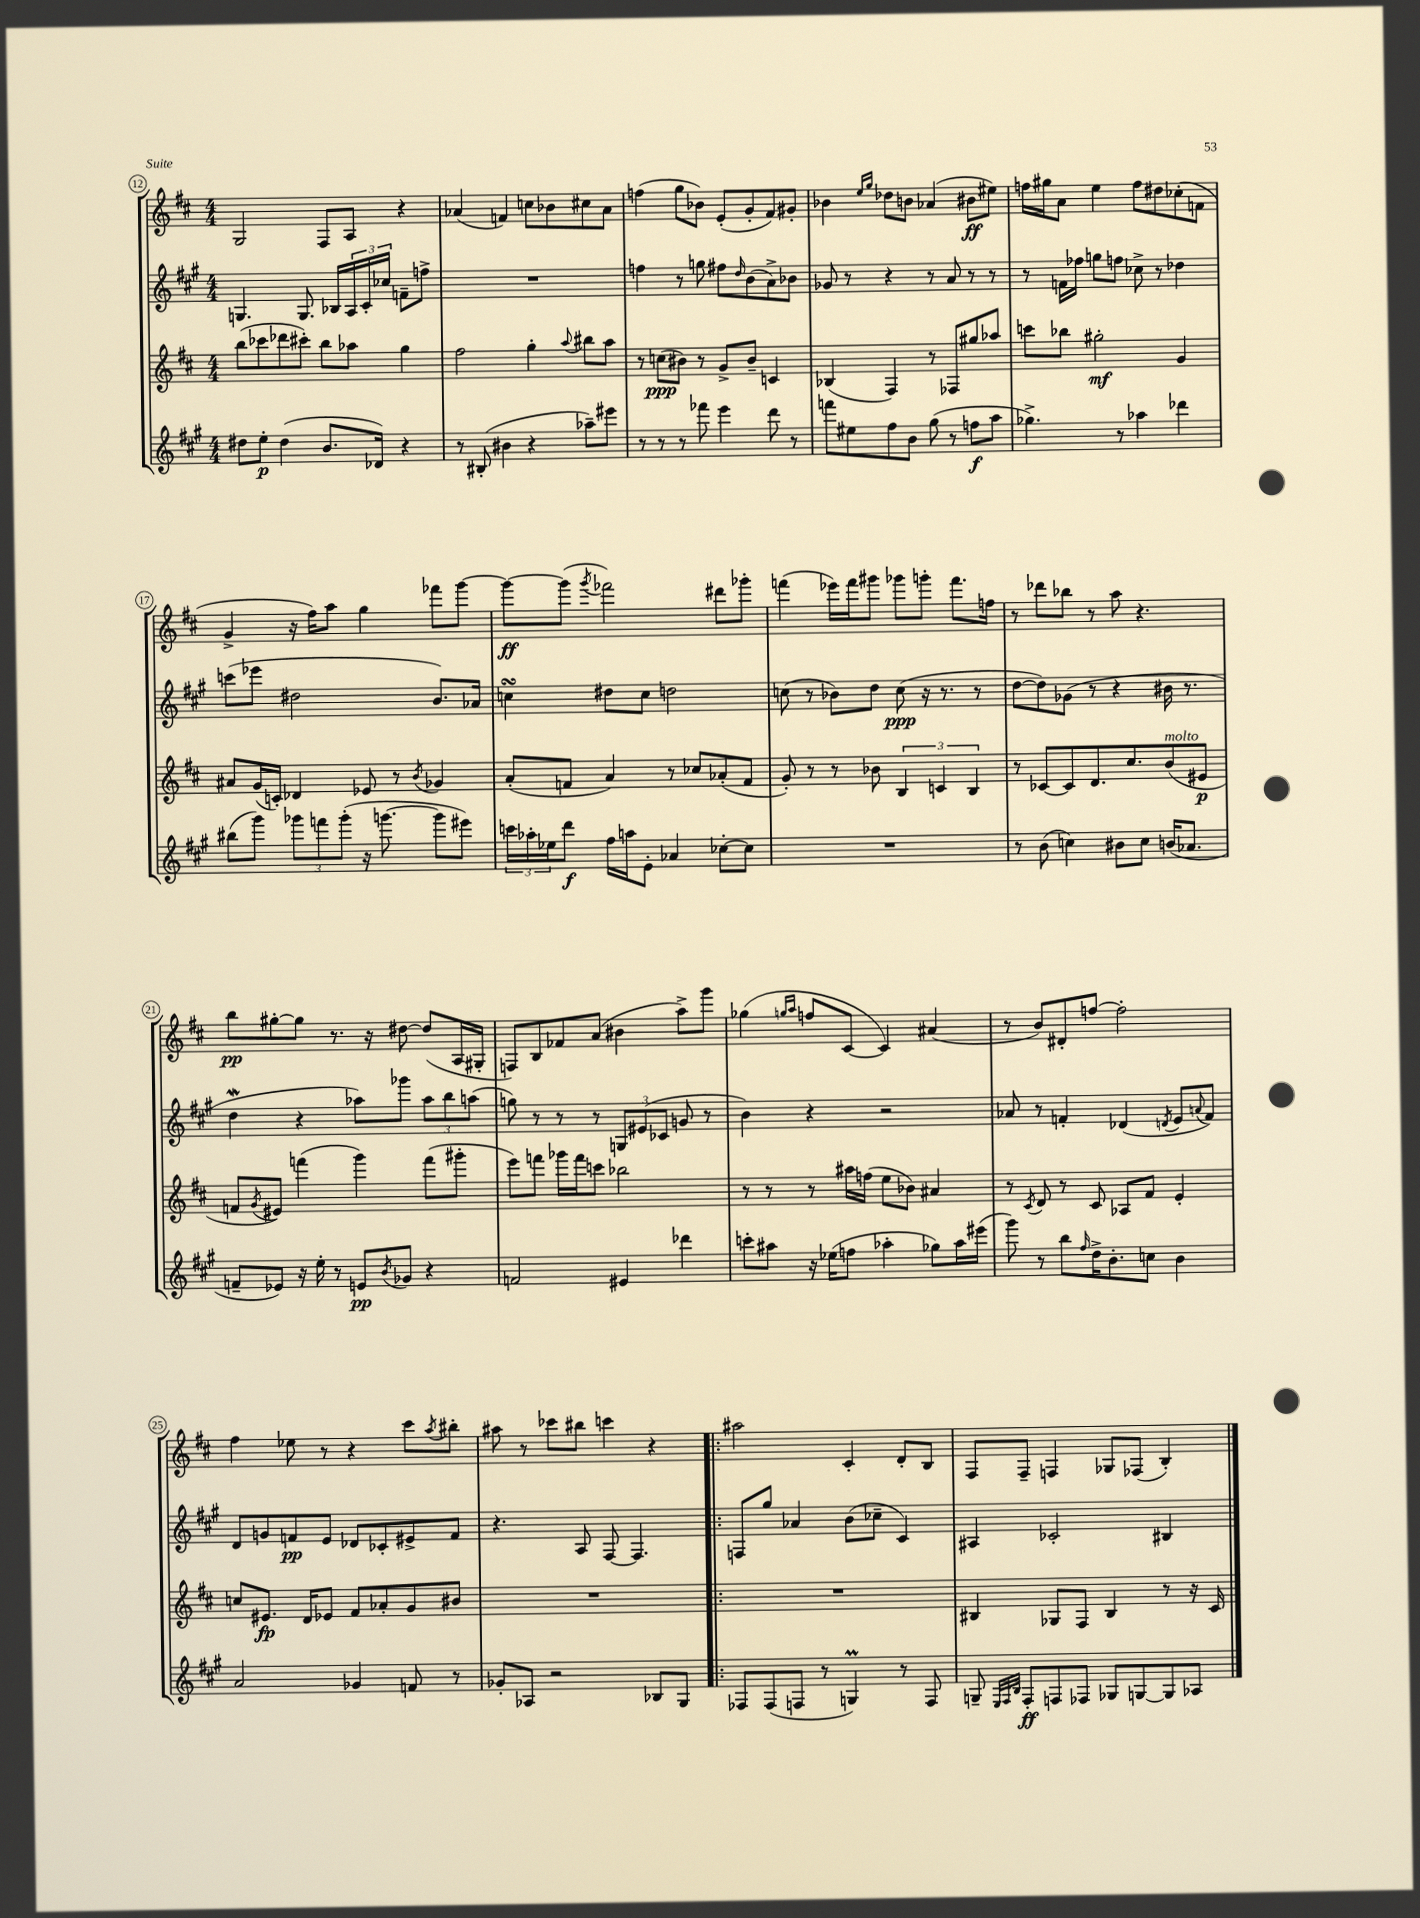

**kern	**dynam	**kern	**dynam	**kern	**dynam	**kern	**dynam
*part4	*part4	*part3	*part3	*part2	*part2	*part1	*part1
*staff4	*staff4	*staff3	*staff3	*staff2	*staff2	*staff1	*staff1
*clefG2	*	*clefG2	*	*clefG2	*	*clefG2	*
*k[f#c#g#]	*	*k[f#c#]	*	*k[f#c#g#]	*	*k[f#c#]	*
*M4/4	*	*M4/4	*	*M4/4	*	*M4/4	*
=12	=12	=12	=12	=12	=12	=12	=12
8dd#X\L	.	(8bb\L	.	4.Gn/	.	2G/	.
8ee'\J	p	8ccc-X\	.	.	.	.	.
(4dd#\	.	8ddd-X\	.	.	.	.	.
.	.	8ccc#X'\J)	.	8.G/	.	.	.
8.b/L	.	8bb\L	.	.	.	8F#/L	.
.	.	.	.	16B-X/LL	.	.	.
.	.	8aa-X\J	.	24A/	.	8A/J	.
.	.	.	.	24c#'/	.	.	.
16d-X/Jk)	.	.	.	.	.	.	.
.	.	.	.	24cc-X/JJ	.	.	.
4r	.	4gg\	.	8fn~\L	.	4r	.
.	.	.	.	8ffn^\J	.	.	.
=13	=13	=13	=13	=13	=13	=13	=13
8r	.	2ff#\	.	1r	.	(4a-X/	.
(8B#X'/	.	.	.	.	.	.	.
4b#X\	.	.	.	.	.	4fn/)	.
4r	.	4gg'\	.	.	.	8ccn\L	.
.	.	.	.	.	.	8b-X\	.
.	.	8qqaa/	.	.	.	.	.
8aa-X~\L)	.	8bb#X\L	.	.	.	8cc#X\	.
8eee#X\J	.	8aa\J	.	.	.	8a-\J	.
=14	=14	=14	=14	=14	=14	=14	=14
8r	.	8r	.	4ffn\	.	(4ffn\	.
8r	.	(8ccn\L	ppp	.	.	.	.
8r	.	8b#X\J)	.	8r	.	8gg\L	.
8fff-X\	.	8r	.	8ggn\	.	8b-X\J)	.
4eee\	.	8g^/L	.	8ff#X\L	.	(8e'/L	.
.	.	.	.	16qqdd/	.	.	.
.	.	8b#~/J	.	(8b\	.	8g'/	.
8ddd\	.	4cn/	.	8a^\)	.	8f#/)	.
8r	.	.	.	8b-X\J	.	8g#X'/J	.
=15	=15	=15	=15	=15	=15	=15	=15
8fffn\L	.	(4B-X/	.	8g-X/	.	4b-X\	.
8ee#X\	.	.	.	8r	.	.	.
.	.	.	.	.	.	16qqee/LL	.
.	.	.	.	.	.	16qqgg/JJ	.
8ff#\	.	4F#/)	.	4r	.	8dd-X\L	.
8b\J	.	.	.	.	.	8bn\J	.
(8gg#\	.	8r	.	8r	.	(4a-X/	.
8r	.	8F-X/L	.	8a/	.	.	.
8ffn\L	f	8gg#X/	.	8r	.	8b#X\L	ff
8aa\J	.	8aa-X/J	.	8r	.	8ee#X\J)	.
=16	=16	=16	=16	=16	=16	=16	=16
4.gg-X^\)	.	8cccn\L	.	8r	.	16ffn\LL	.
.	.	.	.	.	.	16gg#X\J	.
.	.	8bb-X\J	.	16fn\LL	.	8a\J	.
.	.	.	.	16ff-X\JJ	.	.	.
.	.	2gg#X'\	mf	8ggn\L	.	4ee\	.
8r	.	.	.	8ffn\J	.	.	.
4aa-X\	.	.	.	8cc-X^\	.	8ff\L	.
.	.	.	.	8r	.	8dd#X\	.
4ddd-X\	.	4g/	.	4dd-X\	.	(8cc-X'\	.
.	.	.	.	.	.	8fn\J	.
!!LO:LB:g=z
=17	=17	=17	=17	=17	=17	=17	=17
(8bb#X\L	.	8a#X/L	.	(8cccn\L	.	4g^/	.
8ggg#\J)	.	(16g/L	.	8eee-X\J	.	.	.
.	.	16cn'/JJ)	.	.	.	.	.
12ggg-X\L	.	4d-X/	.	2dd#X\	.	16r	.
.	.	.	.	.	.	16ff#\KL)	.
12fffn\	.	.	.	.	.	.	.
.	.	.	.	.	.	8aa\J	.
(12ggg-'\J	.	.	.	.	.	.	.
16r	.	8e-X/	.	.	.	4gg\	.
[8.gggn\	.	.	.	.	.	.	.
.	.	8r	.	.	.	.	.
.	.	8qb/	.	.	.	.	.
8ggg\L]	.	4g-X/	.	8.b/L)	.	8fff-X\L	.
8eee#X\J)	.	.	.	.	.	[8ggg\J	.
.	.	.	.	16a-X/Jk	.	.	.
=18	=18	=18	=18	=18	=18	=18	=18
24cccn\LL	.	(8a'/L	.	4ccnsSSs\	.	8ggg\L_	ff
24aa-X'\	.	.	.	.	.	.	.
24ee-X\J	.	.	.	.	.	.	.
8ddd\J	f	8fn/J	.	.	.	(8ggg\J]	.
.	.	.	.	.	.	8qggg/	.
16ff#\LL	.	4a/)	.	8dd#X\L	.	2fff-X\)	.
16aan\J	.	.	.	.	.	.	.
8e'\J	.	.	.	8cc\J	.	.	.
4a-X/	.	8r	.	2ddn\	.	.	.
.	.	8cc-X/L	.	.	.	.	.
[8cc-X'\L	.	(8a-X'/	.	.	.	8ddd#X\L	.
8cc-\J]	.	8f/J	.	.	.	8ggg-X'\J	.
=19	=19	=19	=19	=19	=19	=19	=19
1r	.	8g'/)	.	(8ccn\	.	(4fffn\	.
.	.	8r	.	8r	.	.	.
.	.	8r	.	8b-X\L)	.	16eee-X\LL)	.
.	.	.	.	.	.	16fff\J	.
.	.	8b-X\	.	8dd\J	.	8ggg#X\J	.
.	.	6B/	.	(8cc\	ppp	8ggg-X\L	.
.	.	.	.	16r	.	8gggn'\J	.
.	.	6cn/	.	.	.	.	.
.	.	.	.	8.r	.	.	.
.	.	.	.	.	.	8.fff\L	.
.	.	6B/	.	.	.	.	.
.	.	.	.	8r	.	.	.
.	.	.	.	.	.	16ffn\Jk	.
=20	=20	=20	=20	=20	=20	=20	=20
8r	.	8r	.	[8dd\L	.	8r	.
(8b\	.	[8c-X/L	.	8dd\])	.	8ddd-X\L	.
4ccn\)	.	8c-/]	.	(8g-X\J	.	8bb-X\J	.
.	.	8.d/	.	8r	.	8r	.
8b#X\L	.	.	.	4r	.	8aa\	.
.	.	8.cc#/	.	.	.	.	.
8cc\J	.	.	.	.	.	4.r	.
!	!	!LO:TX:a:i:t=molto	!	!	!	!	!
(16bn/KL	.	(8b/	.	16b#X\	.	.	.
8.a-X/J	.	.	.	8.r	.	.	.
.	.	8e#X/J	p	.	.	.	.
!!LO:LB:g=z
=21	=21	=21	=21	=21	=21	=21	=21
8fn~/L	.	8fn/L	.	4ddw\	.	8bb\L	pp
.	.	8qg/	.	.	.	.	.
8e-X/J)	.	8e#X/J)	.	.	.	[8gg#X'\	.
16r	.	(4fffn\	.	4r	.	8gg#\J]	.
16ee'\	.	.	.	.	.	.	.
8r	.	.	.	.	.	8.r	.
8en/L	pp	4ggg\)	.	8aa-X\L)	.	.	.
.	.	.	.	.	.	16r	.
8qb/	.	.	.	.	.	.	.
8g-X/J	.	.	.	8ggg-X\J	.	[8dd#X\	.
4r	.	(8fff\L	.	12aa-\L	.	(8dd#/L]	.
.	.	.	.	12bb\	.	.	.
.	.	8ggg#X'\J	.	.	.	16A/L	.
.	.	.	.	(12aan\J	.	.	.
.	.	.	.	.	.	16G#X'/JJ	.
=22	=22	=22	=22	=22	=22	=22	=22
2fn/	.	8eee\L)	.	8ggn\)	.	8Fn/L)	.
.	.	8fffn\J	.	8r	.	8B/	.
.	.	16ggg-X\LL	.	8r	.	8f-X/	.
.	.	16fff\J	.	.	.	.	.
.	.	8cccn\J	.	8r	.	(8a/J	.
4e#X/	.	2bb-X\	.	12Gn/L	.	4b#X\	.
.	.	.	.	(12e#X/	.	.	.
.	.	.	.	12c-X/J	.	.	.
4ddd-X\	.	.	.	8gn/	.	8aa^\L)	.
.	.	.	.	8r	.	8ggg\J	.
=23	=23	=23	=23	=23	=23	=23	=23
8cccn'\L	.	8r	.	4b\)	.	(4gg-X\	.
8aa#X\J	.	8r	.	.	.	.	.
.	.	.	.	.	.	16qqggn/LL	.
.	.	.	.	.	.	16qqaa/JJ	.
16r	.	8r	.	4r	.	8ffn/L	.
(16ee-X\KL	.	.	.	.	.	.	.
8ffn\J	.	16aa#X\LL	.	.	.	[8c#/J	.
.	.	(16ffn\JJ	.	.	.	.	.
4aa-X'\	.	8ee\L	.	2r	.	4c#/])	.
.	.	8b-X\J)	.	.	.	.	.
8gg-X\L)	.	4a#X/	.	.	.	(4a#X/	.
16aa-\L	.	.	.	.	.	.	.
(16eee#X\JJ	.	.	.	.	.	.	.
=24	=24	=24	=24	=24	=24	=24	=24
8ggg#\)	.	8r	.	8a-X/	.	8r	.
.	.	8qc#/	.	.	.	.	.
8r	.	8d/	.	8r	.	8b/L)	.
8bb\L	.	8r	.	4fn'/	.	8d#X'/	.
16qqff#/	.	.	.	.	.	.	.
16dd^\K	.	8c#/	.	.	.	[8ffn/J	.
8.b'\	.	.	.	.	.	.	.
.	.	8A-X/L	.	(4d-X/	.	2ff'\]	.
8ccn\J	.	8f#/J	.	.	.	.	.
.	.	.	.	8qdn/	.	.	.
4b\	.	4e'/	.	8e/L	.	.	.
.	.	.	.	8qqan/	.	.	.
.	.	.	.	8f/J)	.	.	.
!!LO:LB:g=z
=25	=25	=25	=25	=25	=25	=25	=25
2a/	.	8ccn/L	.	8d/L	.	4ff#\	.
.	.	8.e#X/J	fp	8gn/	.	.	.
.	.	.	.	8fn/	pp	8ee-X\	.
.	.	16d/KL	.	.	.	.	.
.	.	8e-X/J	.	8e/J	.	8r	.
4g-X/	.	8f#/L	.	8d-X/L	.	4r	.
.	.	8a-X'/	.	8c-X'/	.	.	.
8fn/	.	8g/	.	8e#X^/	.	8ccc#\L	.
.	.	.	.	.	.	8qaa/	.
8r	.	8b#X/J	.	8f/J	.	8bb#X'\J	.
=26	=26	=26	=26	=26	=26	=26	=26
8g-X'/L	.	1r	.	4.r	.	8aa#X\	.
8A-X/J	.	.	.	.	.	8r	.
2r	.	.	.	.	.	8ccc-X\L	.
.	.	.	.	8A/	.	8bb#X\J	.
.	.	.	.	[8F#/	.	4cccn\	.
.	.	.	.	4.F#/]	.	.	.
8B-X/L	.	.	.	.	.	4r	.
8G#/J	.	.	.	.	.	.	.
=27!|:	=27!|:	=27!|:	=27!|:	=27!|:	=27!|:	=27!|:	=27!|:
8F-X/L	.	1r	.	8Fn/L	.	2aa#X\	.
(8F-/	.	.	.	8gg#/J	.	.	.
8Fn/J	.	.	.	4a-X/	.	.	.
8r	.	.	.	.	.	.	.
4GnM/)	.	.	.	(8b\L	.	4c#'/	.
.	.	.	.	8cc-X~\J	.	.	.
8r	.	.	.	4c#/)	.	8d'/L	.
8F/	.	.	.	.	.	8B/J	.
=28	=28	=28	=28	=28	=28	=28	=28
8Gn~/	.	4B#X/	.	4A#X/	.	8F#/L	.
32qqE/LLL	.	.	.	.	.	.	.
32qqF#/	.	.	.	.	.	.	.
32qqB/JJJ	.	.	.	.	.	.	.
8F#'/L	ff	.	.	.	.	8F#~/J	.
8Fn/	.	8G-X/L	.	2c-X'/	.	4Fn/	.
8F-X/J	.	8F#/J	.	.	.	.	.
8G-X/L	.	4B#/	.	.	.	8G-X/L	.
[8Gn/	.	.	.	.	.	(8F-X/J	.
8G/]	.	8r	.	4B#X/	.	4B'/)	.
8A-X/J	.	16r	.	.	.	.	.
.	.	16c#/	.	.	.	.	.
==	==	==	==	==	==	==	==
*-	*-	*-	*-	*-	*-	*-	*-
